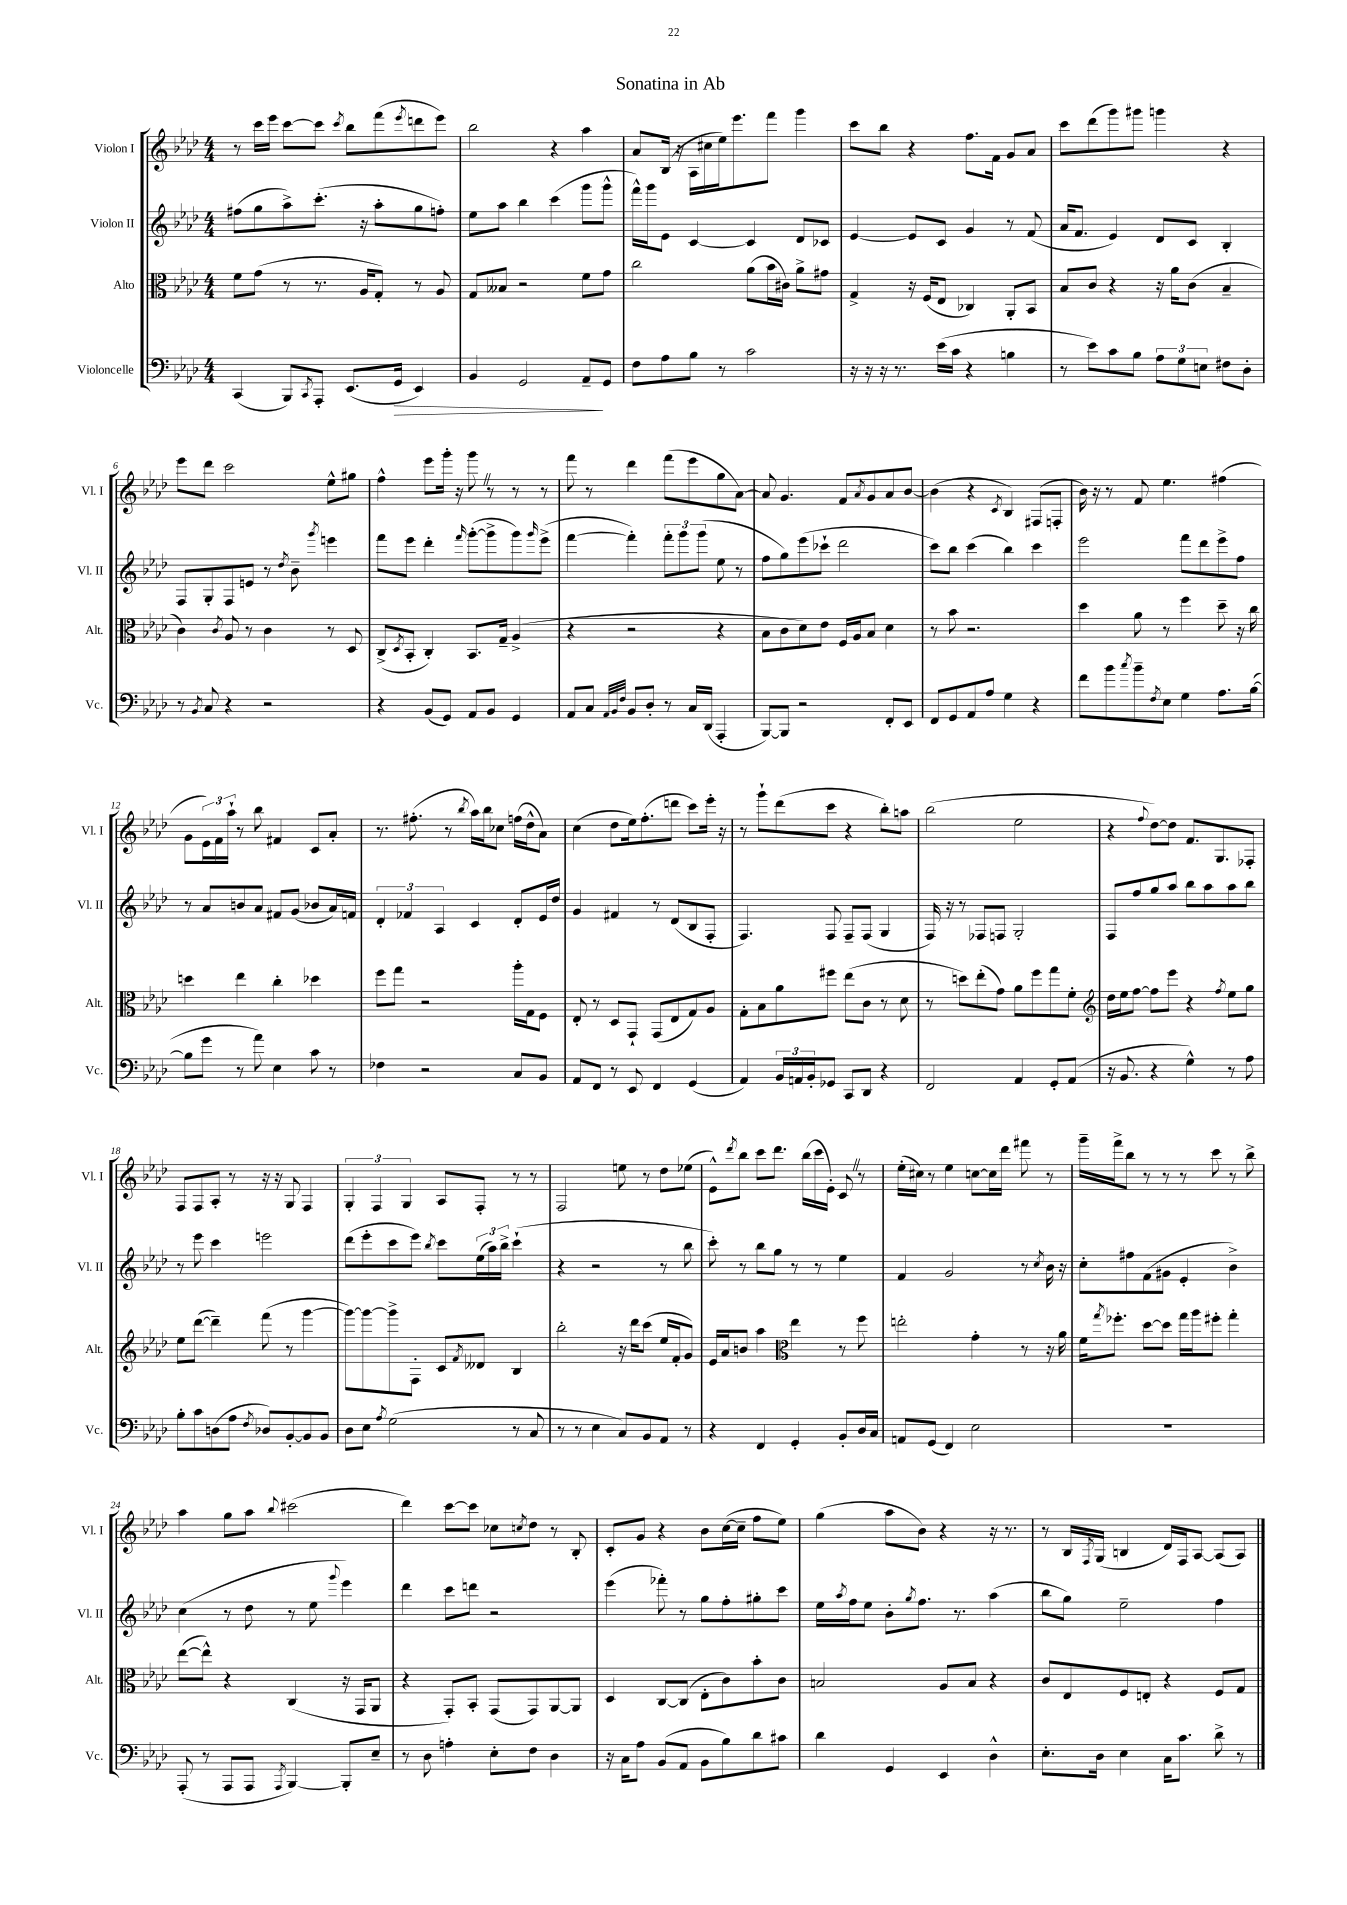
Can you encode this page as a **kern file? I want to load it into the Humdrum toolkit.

**kern	**dynam	**kern	**kern	**kern
*part4	*part4	*part3	*part2	*part1
*staff4	*staff4	*staff3	*staff2	*staff1
*I"Violoncelle	*	*I"Alto	*I"Violon II	*I"Violon I
*I'Vc.	*	*I'Alt.	*I'Vl. II	*I'Vl. I
*clefF4	*	*clefC3	*clefG2	*clefG2
*k[b-e-a-d-]	*	*k[b-e-a-d-]	*k[b-e-a-d-]	*k[b-e-a-d-]
*M4/4	*	*M4/4	*M4/4	*M4/4
=1	=1	=1	=1	=1
(4CC/	.	8f\L	(8ff#X\L	8r
.	.	(8g\J	8gg\	16ccc\LL
.	.	.	.	16eee-\JJ
8BBB-/L)	.	8r	8aa-^\)	[8ccc\L
8qCC/	.	.	.	.
8AAA-'/J	.	8.r	(8.ccc'\J	8ccc\J]
.	.	.	.	8qccc/
(8.EE-/L	.	.	.	8bb-\L
.	.	16A-/KL	16r	.
.	.	8G'/J)	8aa-'\L	(8fff\
!	!LO:HP:b	!	!	!
16GG/Jk	>	.	.	.
.	.	.	.	8qeee-/
4EE-/)	.	8r	8gg\	8dddn\
.	.	8A-/	8ffn'\J)	8eee-\J)
=2	=2	=2	=2	=2
4BB-/	.	8G/L	8ee-\L	2bb-\
.	.	8B--X/J	8aa-\J	.
2GG/	.	2r	4bb-\	.
.	.	.	(4ccc\	4r
8AA-~/L	.	8f\L	8ggg\L	4aa-\
8GG/J	]	8g\J	8ggg^^\J	.
=3	=3	=3	=3	=3
8F\L	.	2cc\	16fff^^\LL)	8a-/L
.	.	.	16ggg\J	.
8A-\	.	.	8e-\J	(16B-/Jk
.	.	.	.	16r
8B-\J	.	.	[4c/	16A-\LL
.	.	.	.	16cc#X\
8r	.	.	.	16ee-\J)
.	.	.	.	8.eee-\
2c\	.	(8a-\L	4c/]	.
.	.	16b-\L	.	8fff\J
.	.	16c#X\JJ)	.	.
.	.	8a-^\L	8d-/L	4ggg\
.	.	8g#X\J	8c-X/J	.
=4	=4	=4	=4	=4
16r	.	4G^/	[4e-/	8ccc\L
16r	.	.	.	.
16r	.	.	.	8bb-\J
8.r	.	.	.	.
.	.	16r	8e-/L]	4r
.	.	(16F/KL	.	.
(16e-\LL	.	8E-/J	8c/J	.
16c\JJ	.	.	.	.
4r	.	4C-X/)	4g/	8.ff\L
.	.	.	.	16f\Jk
4Bn\	.	8AA-'/L	8r	8g/L
.	.	8BB-/J	(8f/	8a-/J
=5	=5	=5	=5	=5
8r	.	8B-/L	16a-/KL	8ccc\L
.	.	.	8.f/J	.
8e-\L)	.	8c/J	.	(8ddd-\
8c\	.	4r	4e-/)	8ggg\)
8B-\J	.	.	.	8ggg#X\J
12A-\L	.	16r	8d-/L	4gggn\
.	.	16a-\KL	.	.
12G\	.	.	.	.
.	.	(8c\J	8c/J	.
12En\J	.	.	.	.
8F#X\L	.	4B-~/	4B-'/	4r
8D-'\J	.	.	.	.
!!LO:LB:g=z
=6	=6	=6	=6	=6
8r	.	4c\)	8F/L	8eee-\L
8qBB-/	.	.	.	.
8C/	.	.	8G'/	8ddd-\J
.	.	8qc/	.	.
4r	.	8A-/	8F/	2ccc\
.	.	8r	8en/J	.
2r	.	4c\	8r	.
.	.	.	8qdd-/	.
.	.	.	8b-~\	.
.	.	.	8qggg/	.
.	.	8r	4eeen\	8ee-^^\L
.	.	8D-/	.	8gg#X\J
=7	=7	=7	=7	=7
4r	.	(8C^/L	8fff\L	4ff^^\
.	.	8qD-/	.	.
.	.	8BB-'/J	8eee-\J	.
(8BB-/L	.	4C'/)	4ddd-'\	8eee-\L
8GG/J)	.	.	.	16ggg'\Jk
.	.	.	.	16r
.	.	.	16qqfff/	.
8AA-/L	.	8.BB-/L	([8ggg'\L	8gggZ\
8BB-/J	.	.	8ggg^\]	8r
.	.	16G~/Jk	.	.
4GG/	.	(4A-^/	8ggg\)	8r
.	.	.	16qqggg/	.
.	.	.	(8eee-^\J	8r
=8	=8	=8	=8	=8
8AA-/L	.	4r	[4fff\	8fff\
8C/J	.	.	.	8r
32qqAA-/LLL	.	.	.	.
32qqBB-/	.	.	.	.
32qqF/JJJ	.	.	.	.
8BB-/L	.	2r	4fff'\])	4ddd-\
8D-'/J	.	.	.	.
8r	.	.	12fff'\L	(8fff\L
.	.	.	12ggg\	.
16C/LL	.	.	.	8eee-\
.	.	.	(12ggg\J	.
(16DD-/JJ	.	.	.	.
4AAA-'/	.	4r	8ee-\	8gg\
.	.	.	8r	[8a-\J)
=9	=9	=9	=9	=9
[8BBB-/L)	.	8B-\L	8ff\L	8a-/]
8BBB-/J]	.	8c\	8gg\)	4.g/
2r	.	8d-\)	(8eee-\	.
.	.	8e-\J	8ccc-X`\J	.
.	.	16F/LL	2ddd-\	8f/L
.	.	16A-/J	.	.
.	.	.	.	8qa-/
.	.	8B-/J	.	8g/
8FF'/L	.	4d-\	.	8a-/
8EE-/J	.	.	.	[8b-/J
=10	=10	=10	=10	=10
8FF/L	.	8r	8ccc\L)	(4b-\]
8GG/	.	8b-\	8bb-\J	.
8AA-/	.	2.r	(4ccc\	4r
8A-/J	.	.	.	.
.	.	.	.	8qc/
4G\	.	.	4bb-\)	4B-/)
4r	.	.	4ccc\	(8F#X/L
.	.	.	.	8Fn'/J
=11	=11	=11	=11	=11
8f\L	.	4dd-\	2eee-\	16b-\)
.	.	.	.	16r
8b-\	.	.	.	8r
8qcc/	.	.	.	.
8b-~\	.	8a-\	.	8f/
8qF/	.	.	.	.
8E-\J	.	8r	.	4.ee-\
4G\	.	4ff\	8fff\L	.
.	.	.	8ddd-\	.
8.A-\L	.	8dd-~\	8eee-^\	(4ff#X\
.	.	16r	8ff\J	.
([16B-\Jk	.	16cc\	.	.
!!LO:LB:g=z
=12	=12	=12	=12	=12
8B-\L]	.	4ddn\	8r	8g\L
8g\J	.	.	8a-/L	24e-\L)
.	.	.	.	24f\
.	.	.	.	24aa-`\JJ
8r	.	4ee-\	8bn/	8r
8a-\)	.	.	8a-/J	8bb-\
4E-\	.	4cc'\	8f#X/L	4f#X/
.	.	.	(8g/J	.
8c\	.	4dd-X\	8b-X/L	8c/L
8r	.	.	16a-/L)	8a-'/J
.	.	.	16fn/JJ	.
=13	=13	=13	=13	=13
4F-X\	.	8ff\L	6d-'/	8.r
.	.	8gg\J	.	.
.	.	.	6f-X/	.
.	.	.	.	(8.ff#X'\
2r	.	2r	.	.
.	.	.	6A-/	.
.	.	.	.	8r
.	.	.	.	8qbb-/
.	.	.	4c/	16aa-\LL)
.	.	.	.	16bb-\J
.	.	.	.	8cc-X\J
8C/L	.	16aa-'\LL	8d-'/L	(16ffn\LL
.	.	16G\J	.	16dd-^^\J
8BB-/J	.	8F\J	16e-/L	8a-\J)
.	.	.	16dd-/JJ	.
=14	=14	=14	=14	=14
8AA-/L	.	8E-'/	4g/	(4cc\
8FF/J	.	8r	.	.
8r	.	8D-/L	4f#X/	8dd-\L
8EE-/	.	8GG`/J	.	16ee-\k)
.	.	.	.	(8.ff'\
4FF/	.	(8GG/L	8r	.
.	.	8E-/	(8d-/L	8dddn\J
(4GG/	.	8G/)	8B-/	8ccc\L)
.	.	8A-/J	8F'/J	16eee-'\Jk
.	.	.	.	16r
=15	=15	=15	=15	=15
4AA-/)	.	8G'\L	4.F/)	8r
.	.	8B-\	.	8ggg`\L
24BB-/LL	.	8a-\	.	(8ddd-\
24AAn/	.	.	.	.
24BB-'/J	.	.	.	.
8GG-X/J	.	8ff#X\J	8F/	8ccc\J
8CC/L	.	(8ee-\L	8F~/L	4r
8DD-/J	.	8c\J	(8F/J	.
4r	.	8r	4G/	8bb-'\L)
.	.	8d-\	.	8aan\J
=16	=16	=16	=16	=16
2FF/	.	8r	16F/)	(2bb-\
.	.	.	16r	.
.	.	8ddn\L)	8r	.
.	.	(8ee-'\	8F-X/L	.
.	.	8g\J)	8Fn/J	.
4AA-/	.	8a-\L	2G'/	2ee-\
.	.	8ff\	.	.
8GG'/L	.	8gg\	.	.
(8AA-/J	.	8f'\J	.	.
=17	=17	=17	=17	=17
*	*	*clefG2	*	*
16r	.	16dd-\LL	8F/L	4r
8.BB-/	.	16ee-\J	.	.
.	.	[8ff\J	8ff/	.
.	.	.	.	8qqff/
4r	.	8ff\L]	8gg/	[8dd-\L)
.	.	8eee-\J	8aa-/J	8dd-\J]
4G^^\)	.	4r	8bb-\L	8.f/L
.	.	.	8aa-\	.
.	.	.	.	8.G/
.	.	8qff/	.	.
8r	.	8ee-\L	8aa-\	.
8A-\	.	8gg\J	8bb-\J	8F-X'/J
!!LO:LB:g=z
=18	=18	=18	=18	=18
8B-'\L	.	8ee-\L	8r	8F/L
8c\	.	([8ddd-\J	8eee-\	8F/
(8Dn\	.	4ddd-~\])	4ccc\	8A-'/J
8A-\J	.	.	.	8r
8qF/	.	.	.	.
8D-X/L)	.	(8fff\	2eeen\	16r
.	.	.	.	16r
[8BB-'/	.	8r	.	8G/
8BB-/]	.	[4ggg\	.	4F/
8BB-/J	.	.	.	.
=19	=19	=19	=19	=19
8D-\L	.	8ggg\L_)	(8ddd-\L	6G'/
8E-\J	.	8ggg\_	8eee-'\	.
.	.	.	.	6F/
8qA-/	.	.	.	.
(2G\	.	8ggg^\]	8ccc\	.
.	.	.	.	6G/
.	.	8F'\J	8eee-\J)	.
.	.	.	8qbb-/	.
.	.	8c/L	8ccc\L	8A-/L
.	.	8qf/	.	.
.	.	8d--X/J	(24ee-\L	8F'/J
.	.	.	24aa-\)	.
.	.	.	24bb-^\JJ	.
8r	.	4B-/	(4ccc`\	8r
8C/	.	.	.	8r
=20	=20	=20	=20	=20
8r	.	2bb-'\	4r	2F/
8r	.	.	.	.
4E-\	.	.	2r	.
8C/L)	.	16r	.	8een\
.	.	16ddd-\KL	.	.
8BB-/	.	(8ccc\J	.	8r
8AA-/J	.	16ee-/LL	8r	8dd-\L
.	.	16f'/J	.	.
8r	.	8g/J)	8bb-\	(8ee-X\J
=21	=21	=21	=21	=21
4r	.	16e-/LL	8ccc'\)	8e-^^\L)
.	.	16a-/J	.	.
.	.	.	.	8qddd-/
.	.	8bn/J	8r	8bb-\J
4FF/	.	4aa-\	8bb-\L	8ccc\L
.	.	.	8gg\J	8.ddd-\J
*	*	*clefC3	*	*
4GG'/	.	4ee-\	8r	.
.	.	.	.	(16bb-\LL
.	.	.	8r	16ccc\
.	.	.	.	16e-'\JJ)
8BB-'/L	.	8r	4ee-\	8cZ/
16D-/L	.	8ff\	.	8r
16C/JJ	.	.	.	.
=22	=22	=22	=22	=22
8AAn/L	.	2een'\	4f/	(16ee-'\LL
.	.	.	.	16cc#X\JJ)
(8GG/J	.	.	.	8r
4FF/)	.	.	2g/	4ee-\
2E-\	.	4g'\	.	[8ccn\L
.	.	.	.	16cc\L]
.	.	.	.	16ddd-\JJ
.	.	8r	8r	8fff#X\
.	.	.	8qcc/	.
.	.	16r	16b-\	8r
.	.	16a-\	16r	.
=23	=23	=23	=23	=23
1r	.	16f\KL	8cc'\L	16ggg~\LL
.	.	8qgg/	.	.
.	.	8.ff-X'\J	.	16fff^\J
.	.	.	8ff#X\	8bb-\J
.	.	[8dd-\L	(8f\	8r
.	.	8dd-\J]	8g#X\J	8r
.	.	16gg\LL	4e-'/	8r
.	.	16aa-\J	.	.
.	.	8ff#X'\J	.	8ccc\
.	.	4gg'\	4b-^\)	8r
.	.	.	.	8bb-^\
!!LO:LB:g=z
=24	=24	=24	=24	=24
(8AAA-'/	.	([8ee-\L	(4cc\	4aa-\
8r	.	8ee-^^\J])	.	.
8AAA-/L	.	4r	8r	8gg\L
8AAA-/J	.	.	8dd-\	8aa-\J
8qAAA-/	.	.	.	8qqbb-/
[4BBB-/)	.	(4C/	8r	(2ccc#X\
.	.	.	8ee-\	.
.	.	.	8qqggg/	.
8BBB-'/L]	.	16r	4eee-\)	.
.	.	16GG/KL	.	.
8E-~/J	.	8AA-/J	.	.
=25	=25	=25	=25	=25
8r	.	4r	4ddd-\	4ddd-\)
8D-\	.	.	.	.
4An'\	.	8GG'/L)	8ccc\L	[8ccc\L
.	.	8BB-'/J	8dddn\J	8ccc\J]
8E-'\L	.	(8GG/L	2r	8cc-X\L
.	.	.	.	8qccn/
8F\J	.	8GG/)	.	8dd-\J
4D-\	.	[8AA-/	.	8r
.	.	8AA-/J]	.	8B-'/
=26	=26	=26	=26	=26
16r	.	4D-/	(4eee-\	8c'/L
16C\KL	.	.	.	.
8A-\J	.	.	.	8g/J
(8BB-/L	.	[8C/L	8fff-X'\)	4r
8AA-/J	.	(8C/J]	8r	.
8BB-\L	.	8E-'\L	8gg\L	8b-\L
8B-\)	.	8c\)	8ff'\	([16cc\L
.	.	.	.	16cc~\JJ]
8d-\	.	8b-'\	8gg#X'\	8ff\L
8c#X\J	.	8c\J	8ccc\J	8ee-\J)
=27	=27	=27	=27	=27
4d-\	.	2Bn/	16ee-\LL	(4gg\
.	.	.	8qaa-/	.
.	.	.	16ff\J	.
.	.	.	8ee-\J	.
4GG/	.	.	8b-'\L	8aa-\L
.	.	.	8qgg/	.
.	.	.	8.ff\J	8b-\J)
4EE-/	.	8A-/L	.	4r
.	.	.	8.r	.
.	.	8B/J	.	.
4D-^^\	.	4r	(4aa-\	16r
.	.	.	.	8.r
=28	=28	=28	=28	=28
8.E-'\L	.	8c/L	8bb-\L	8r
.	.	8E-/	8gg\J)	16B-/LL
.	.	.	.	8qF/
16D-\Jk	.	.	.	(16G/JJ
4E-\	.	8F/	2ee-~\	4Bn/
.	.	8En'/J	.	.
16C\KL	.	4r	.	16d-/LL)
8.c\J	.	.	.	16F/J
.	.	.	.	[8A-/J
8d-^\	.	8F/L	4ff\	(8A-/L]
8r	.	8G/J	.	8A-/J)
==	==	==	==	==
*-	*-	*-	*-	*-
